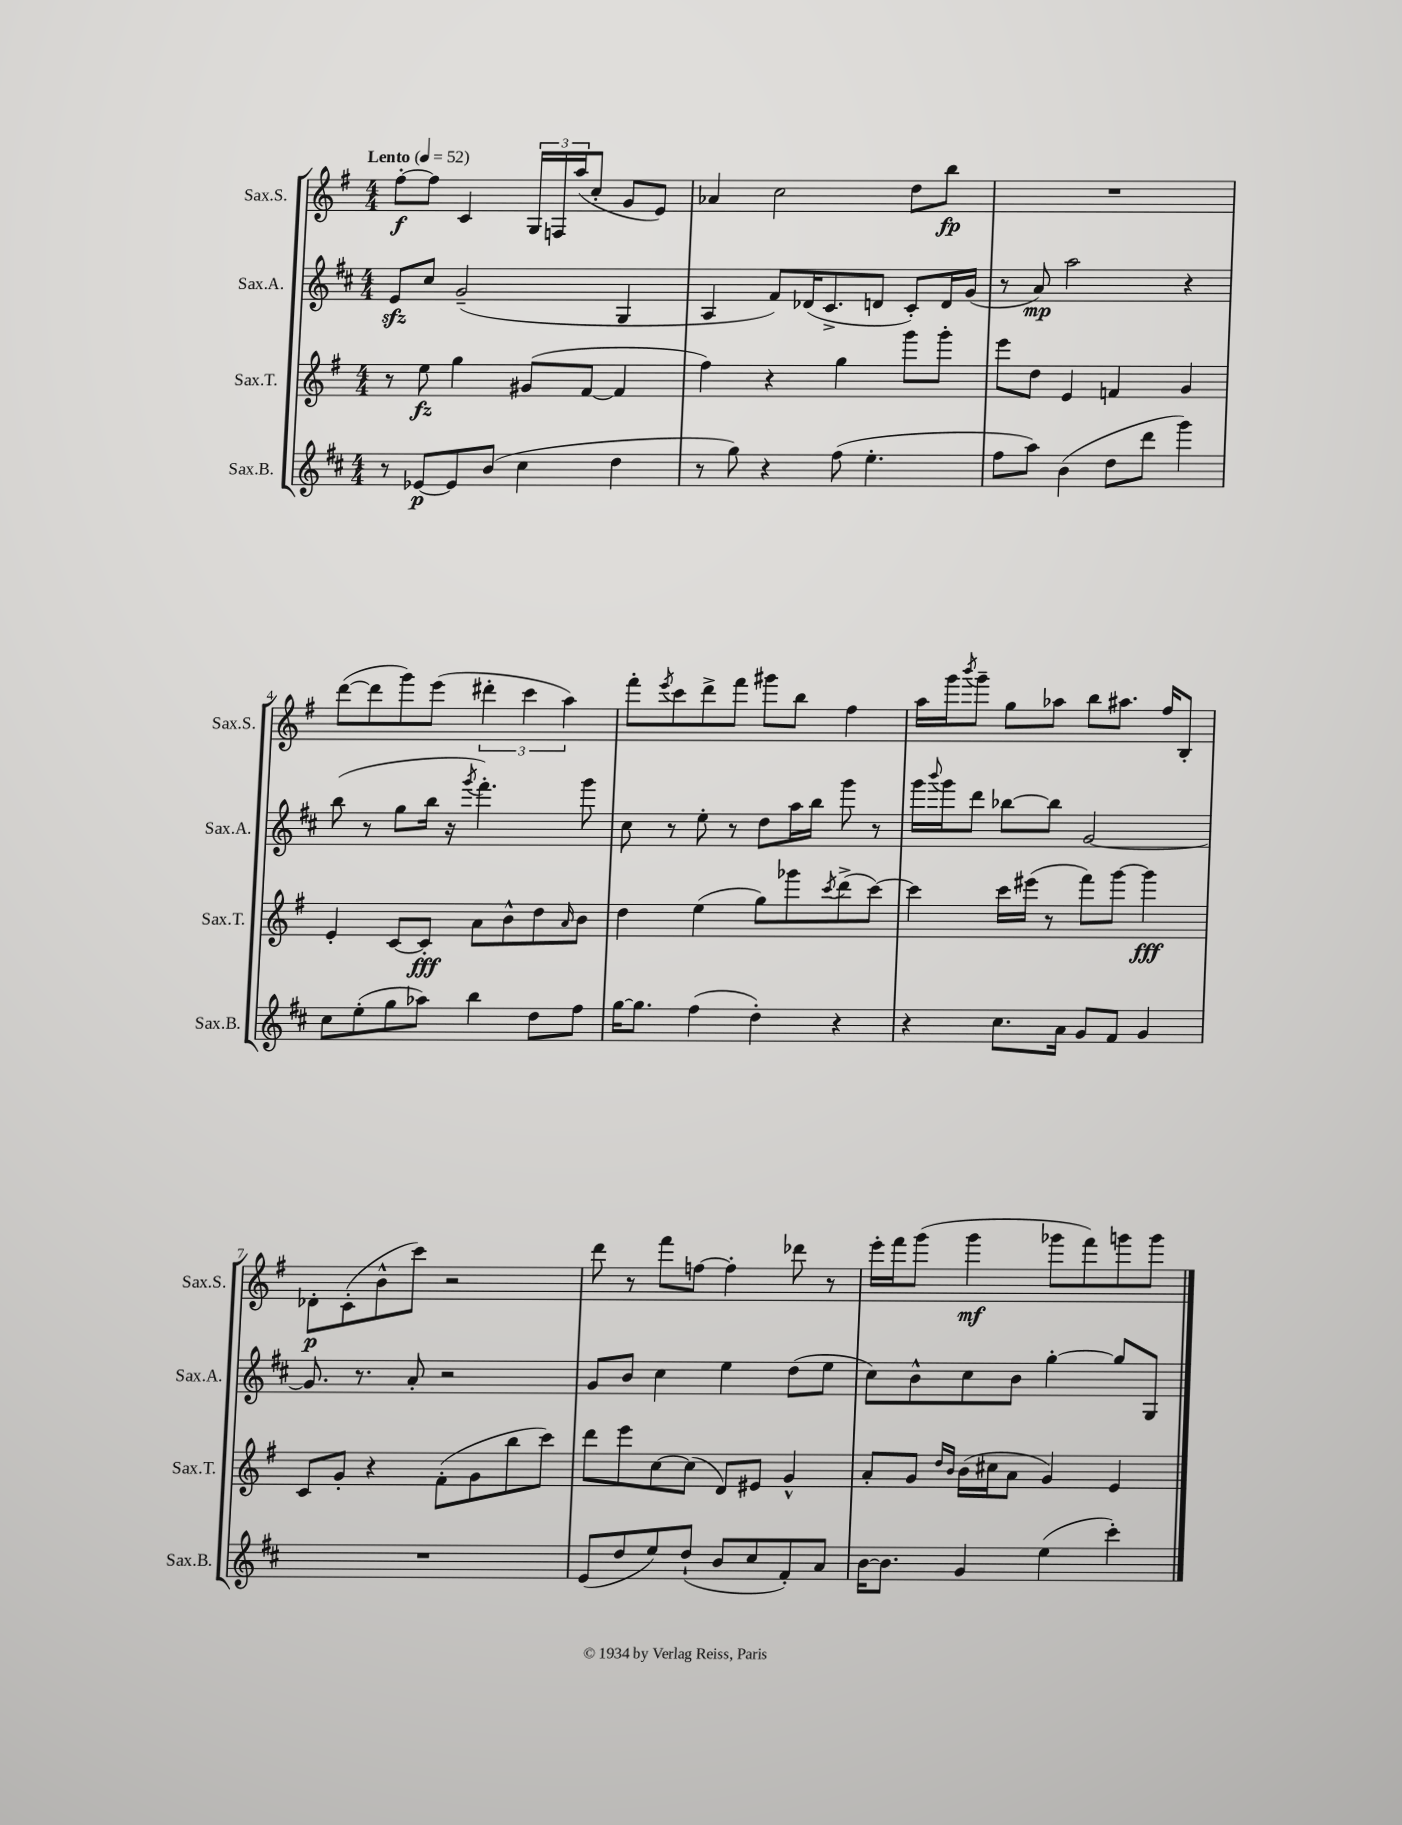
<<
\new StaffGroup <<
\new Staff = "s0" \with { instrumentName = "Sax.S." shortInstrumentName = "Sax.S." } {
    \clef treble \key g \major \numericTimeSignature \time 4/4 \tempo "Lento" 4 = 52
    fis''8~-.\f fis''8 c'4 \tuplet 3/2 { g16 f16 a''16( } c''8-. g'8 e'8) |
    aes'4 c''2 d''8 b''8\fp |
    R1 |
    d'''8~( d'''8 g'''8) e'''8( \tuplet 3/2 { dis'''4-. c'''4 a''4) } |
    fis'''8-. \acciaccatura { e'''8 } c'''8 d'''8-> fis'''8 gis'''8 b''8 fis''4 |
    a''16 g'''16 \acciaccatura { b'''8 } g'''8-- g''8 aes''8 b''8 ais''8. fis''16 b8-. |
    des'8-.\p c'8-.( b'8-^ c'''8) r2 |
    d'''8 r8 fis'''8 f''8~ f''4-. des'''8 r8 |
    e'''16-. fis'''16 g'''8( g'''4\mf ges'''8 fis'''8) g'''8 g'''8 \bar "|." |
}
\new Staff = "s1" \with { instrumentName = "Sax.A." shortInstrumentName = "Sax.A." } {
    \clef treble \key d \major \numericTimeSignature \time 4/4
    e'8\sfz cis''8 g'2--( g4 |
    a4 fis'8) des'16( cis'8.-> d'8 cis'8-.) d'16 g'16( |
    r8 a'8\mp) a''2 r4 |
    b''8( r8 g''8 b''16 r16 \acciaccatura { g'''8 } fis'''4.-.) g'''8 |
    cis''8 r8 e''8-. r8 d''8 a''16 b''16 g'''8 r8 |
    g'''16 \appoggiatura { b'''8 } g'''16 d'''8 bes''8~ bes''8 g'2~ |
    g'8. r8. a'8-. r2 |
    g'8 b'8 cis''4 e''4 d''8( e''8 |
    cis''8) b'8-^ cis''8 b'8 g''4~-. g''8 g8 \bar "|." |
}
\new Staff = "s2" \with { instrumentName = "Sax.T." shortInstrumentName = "Sax.T." } {
    \clef treble \key g \major \numericTimeSignature \time 4/4
    r8 e''8\fz g''4 gis'8( fis'8~ fis'4 |
    fis''4) r4 g''4 g'''8 g'''8-. |
    e'''8 d''8 e'4 f'4 g'4 |
    e'4-. c'8~ c'8-.\fff a'8 b'8-^ d''8 \grace { a'16 } b'8 |
    d''4 e''4( g''8) ges'''8 \acciaccatura { c'''8 } d'''8->( c'''8~) |
    c'''4 c'''16 eis'''16( r8 fis'''8) g'''8~ g'''4\fff |
    c'8 g'8-. r4 fis'8-.( g'8 b''8 c'''8) |
    d'''8 e'''8 c''8~ c''8( d'8) eis'8 g'4-^ |
    a'8-. g'8 \grace { d''16 b'16 } b'16( cis''16 a'8 g'4) e'4 \bar "|." |
}
\new Staff = "s3" \with { instrumentName = "Sax.B." shortInstrumentName = "Sax.B." } {
    \clef treble \key d \major \numericTimeSignature \time 4/4
    r8 ees'8~\p ees'8 b'8( cis''4 d''4 |
    r8 g''8) r4 fis''8( e''4.-. |
    fis''8 a''8) b'4( d''8 d'''8 g'''4) |
    cis''8 e''8-.( g''8 aes''8) b''4 d''8 fis''8 |
    g''16~ g''8. fis''4( d''4-.) r4 |
    r4 cis''8. a'16 g'8 fis'8 g'4 |
    R1 |
    e'8( d''8 e''8) d''8-!( b'8 cis''8 fis'8-.) a'8 |
    b'16~ b'8. g'4 e''4( cis'''4-.) \bar "|." |
}
>>
>>
